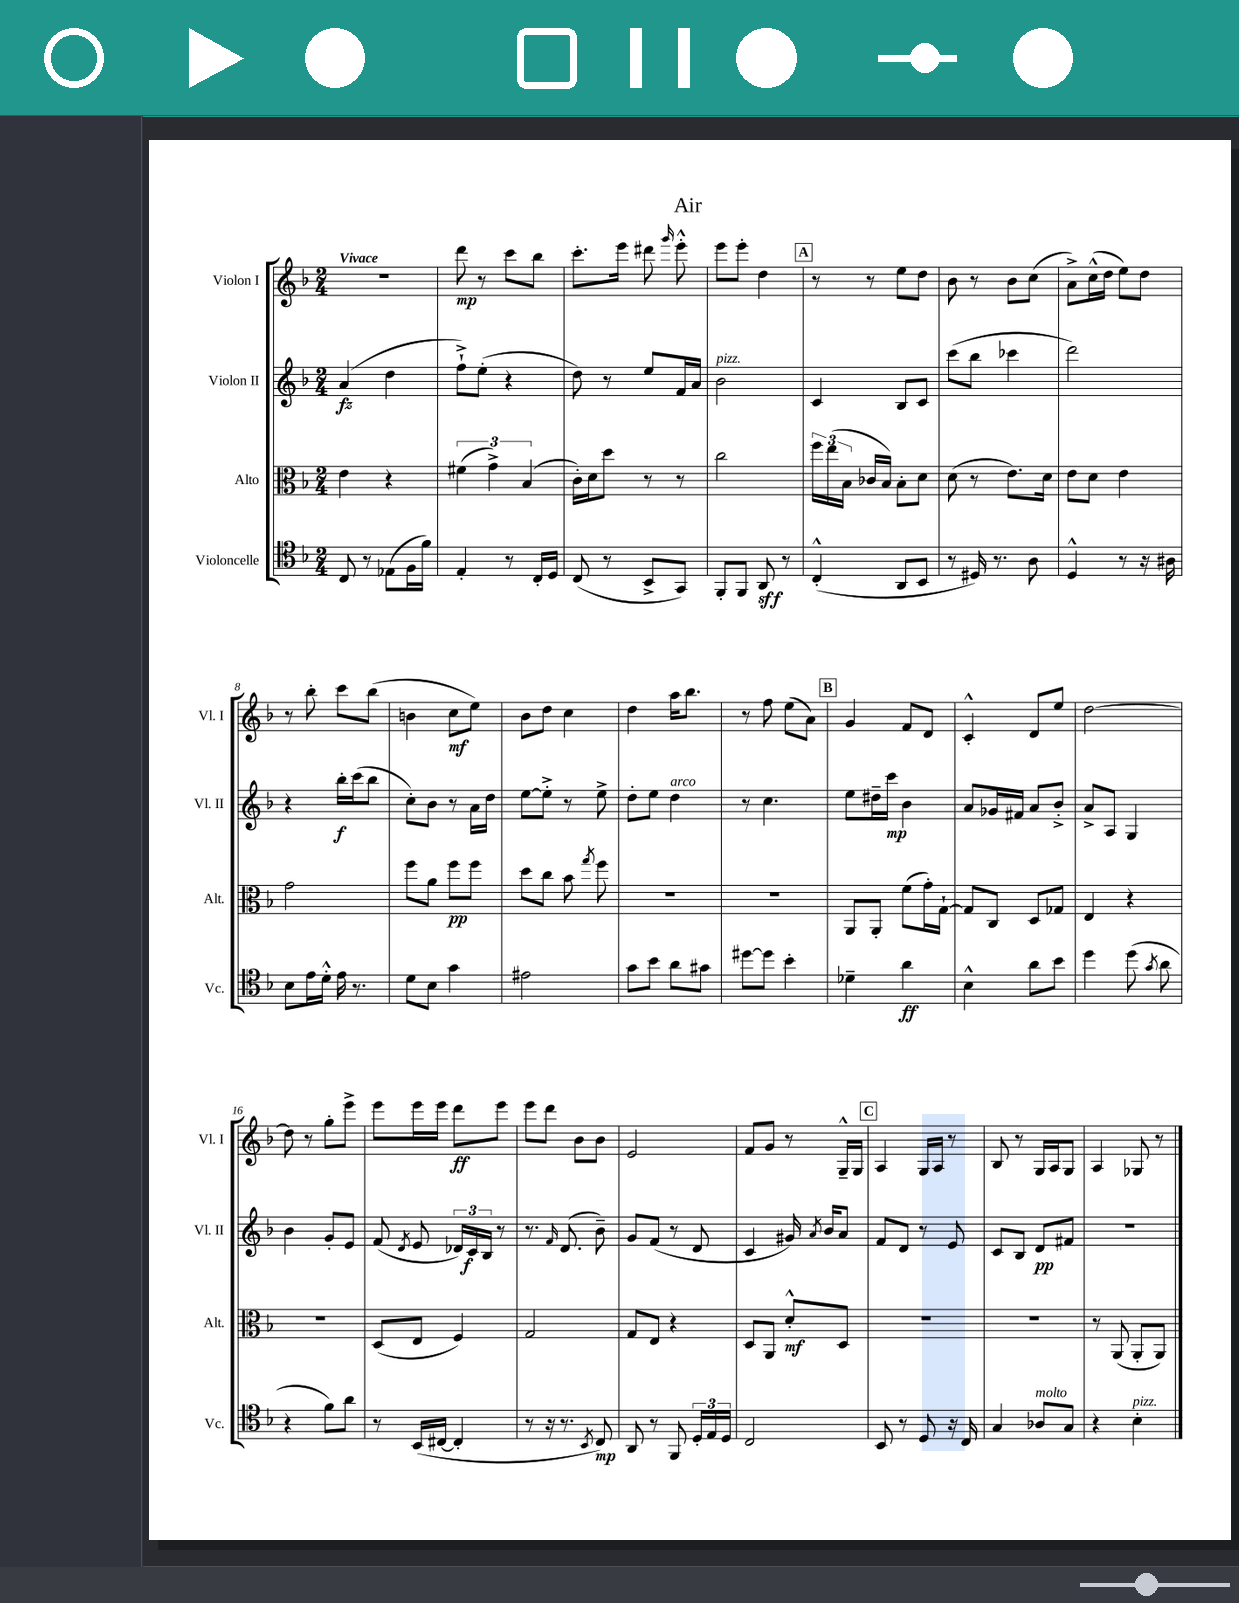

**kern	**kern	**kern	**kern
*staff4	*staff3	*staff2	*staff1
*clefC4	*clefC3	*clefG2	*clefG2
*k[b-]	*k[b-]	*k[b-]	*k[b-]
*M2/4	*M2/4	*M2/4	*M2/4
8C	4e	(4a	2r
8r	.	.	.
(8E-	4r	4dd	.
16F	.	.	.
16f)	.	.	.
=	=	=	=
4E'	(6f#	8ff`^)	8ddd
.	.	(8ee'	8r
.	6g^)	.	.
8r	.	4r	8ccc
.	(6B-	.	.
16C'	.	.	8bb-
16D	.	.	.
=	=	=	=
(8C	16c')	8dd)	8.ccc'
.	16d	.	.
8r	8dd	8r	.
.	.	.	16eee
8BB-^	8r	8ee	8ddd#
.	.	.	16qqggg
8GG)	8r	16f	8eee'^^
.	.	16a	.
=	=	=	=
8FF'	2cc	2b-	8eee
8FF	.	.	8eee'
8AA	.	.	4dd
8r	.	.	.
=	=	=	=
(4C'^^	24ff	4c	8r
.	(24ee	.	.
.	24B-	.	.
.	16c-	.	8r
.	16B-)	.	.
8AA	8B-'	8B-	8ee
8BB-	8d	8c	8dd
=	=	=	=
8r	(8d	(8ccc	8b-
16D#)	8r	8bb-	8r
8.r	.	.	.
.	8.e)	4ccc-	8b-
8A	.	.	(8cc
.	16d	.	.
=	=	=	=
4D^^	8e	2ddd)	8a^)
.	8d	.	(16cc^^
.	.	.	16dd
8r	4e	.	8ee)
16r	.	.	8dd
16A#	.	.	.
=	=	=	=
8B-	2g	4r	8r
16e	.	.	8bb-'
16d'^^	.	.	.
16e	.	16bb-'	8ccc
8.r	.	(16ccc	.
.	.	8bb-	(8bb-
=	=	=	=
8d	8ff	8cc')	4b
8B-	8a	8b-	.
4g	8ff	8r	8cc
.	8ff	16a	8ee)
.	.	16dd	.
=	=	=	=
2e#	8dd	[8ee	8b-
.	8cc	8ee'^]	8dd
.	8b-	8r	4cc
.	8qgg	.	.
.	8ff	8ee^	.
=	=	=	=
8g	2r	8dd'	4dd
8b-	.	8ee	.
8a	.	4dd	16aa
.	.	.	8.bb-
8g#	.	.	.
=	=	=	=
[8dd#	2r	8r	8r
8dd#]	.	4.cc	8ff
4b-'	.	.	(8ee
.	.	.	8a)
=	=	=	=
4d-~	8AA	8ee	4g
.	8AA'	16dd#~	.
.	.	16ccc	.
4a	(8f	4b-	8f
.	16g')	.	8d
.	[16G`	.	.
=	=	=	=
4B-^^	8G]	8a	4c'^^
.	8C	16g-	.
.	.	16f#	.
8a	8D	8a	8d
8b-	8G-	8b-'^	8ee
=	=	=	=
4dd	4E	8a^	[2dd
.	.	8A	.
(8dd	4r	4G	.
8qg	.	.	.
8a	.	.	.
=	=	=	=
4r	2r	4b-	8dd]
.	.	.	8r
8f)	.	8g'	8gg'
8a	.	8e	8eee^
=	=	=	=
8r	(8D	(8f	8eee
.	.	8qd	.
(16BB-	8E	8e	16eee
[16C#	.	.	16eee
4C#']	4F)	24d-)	8ddd
.	.	24c	.
.	.	24B-	.
.	.	8r	8eee
=	=	=	=
8r	2G	8.r	8eee
16r	.	.	8ddd
.	.	16qqf	.
8.r	.	(8.d	.
.	.	.	8b-
8qBB-	.	.	.
8C)	.	8b-~)	8b-
=	=	=	=
8AA	8G	8g	2e
8r	8E	(8f	.
8FF	4r	8r	.
24D'	.	8d	.
24E	.	.	.
24D	.	.	.
=	=	=	=
2C	8D	4c	8f
.	8AA	.	8g
.	8d'^^	16g#)	8r
.	.	8qa	.
.	.	16b-	.
.	8D	8a	16G~^^
.	.	.	16G
=	=	=	=
8BB-	2r	8f	4A
8r	.	8d	.
8D	.	8r	16G
.	.	.	16A
16r	.	8e	8r
16C	.	.	.
=	=	=	=
4G	2r	8c	8B-
.	.	8B-	8r
8A-	.	8d	16G
.	.	.	16A
8G	.	8f#	8G
=	=	=	=
4r	8r	2r	4A
.	(8AA	.	.
4B-'	8AA'	.	8G-
.	8AA)	.	8r
==	==	==	==
*-	*-	*-	*-
